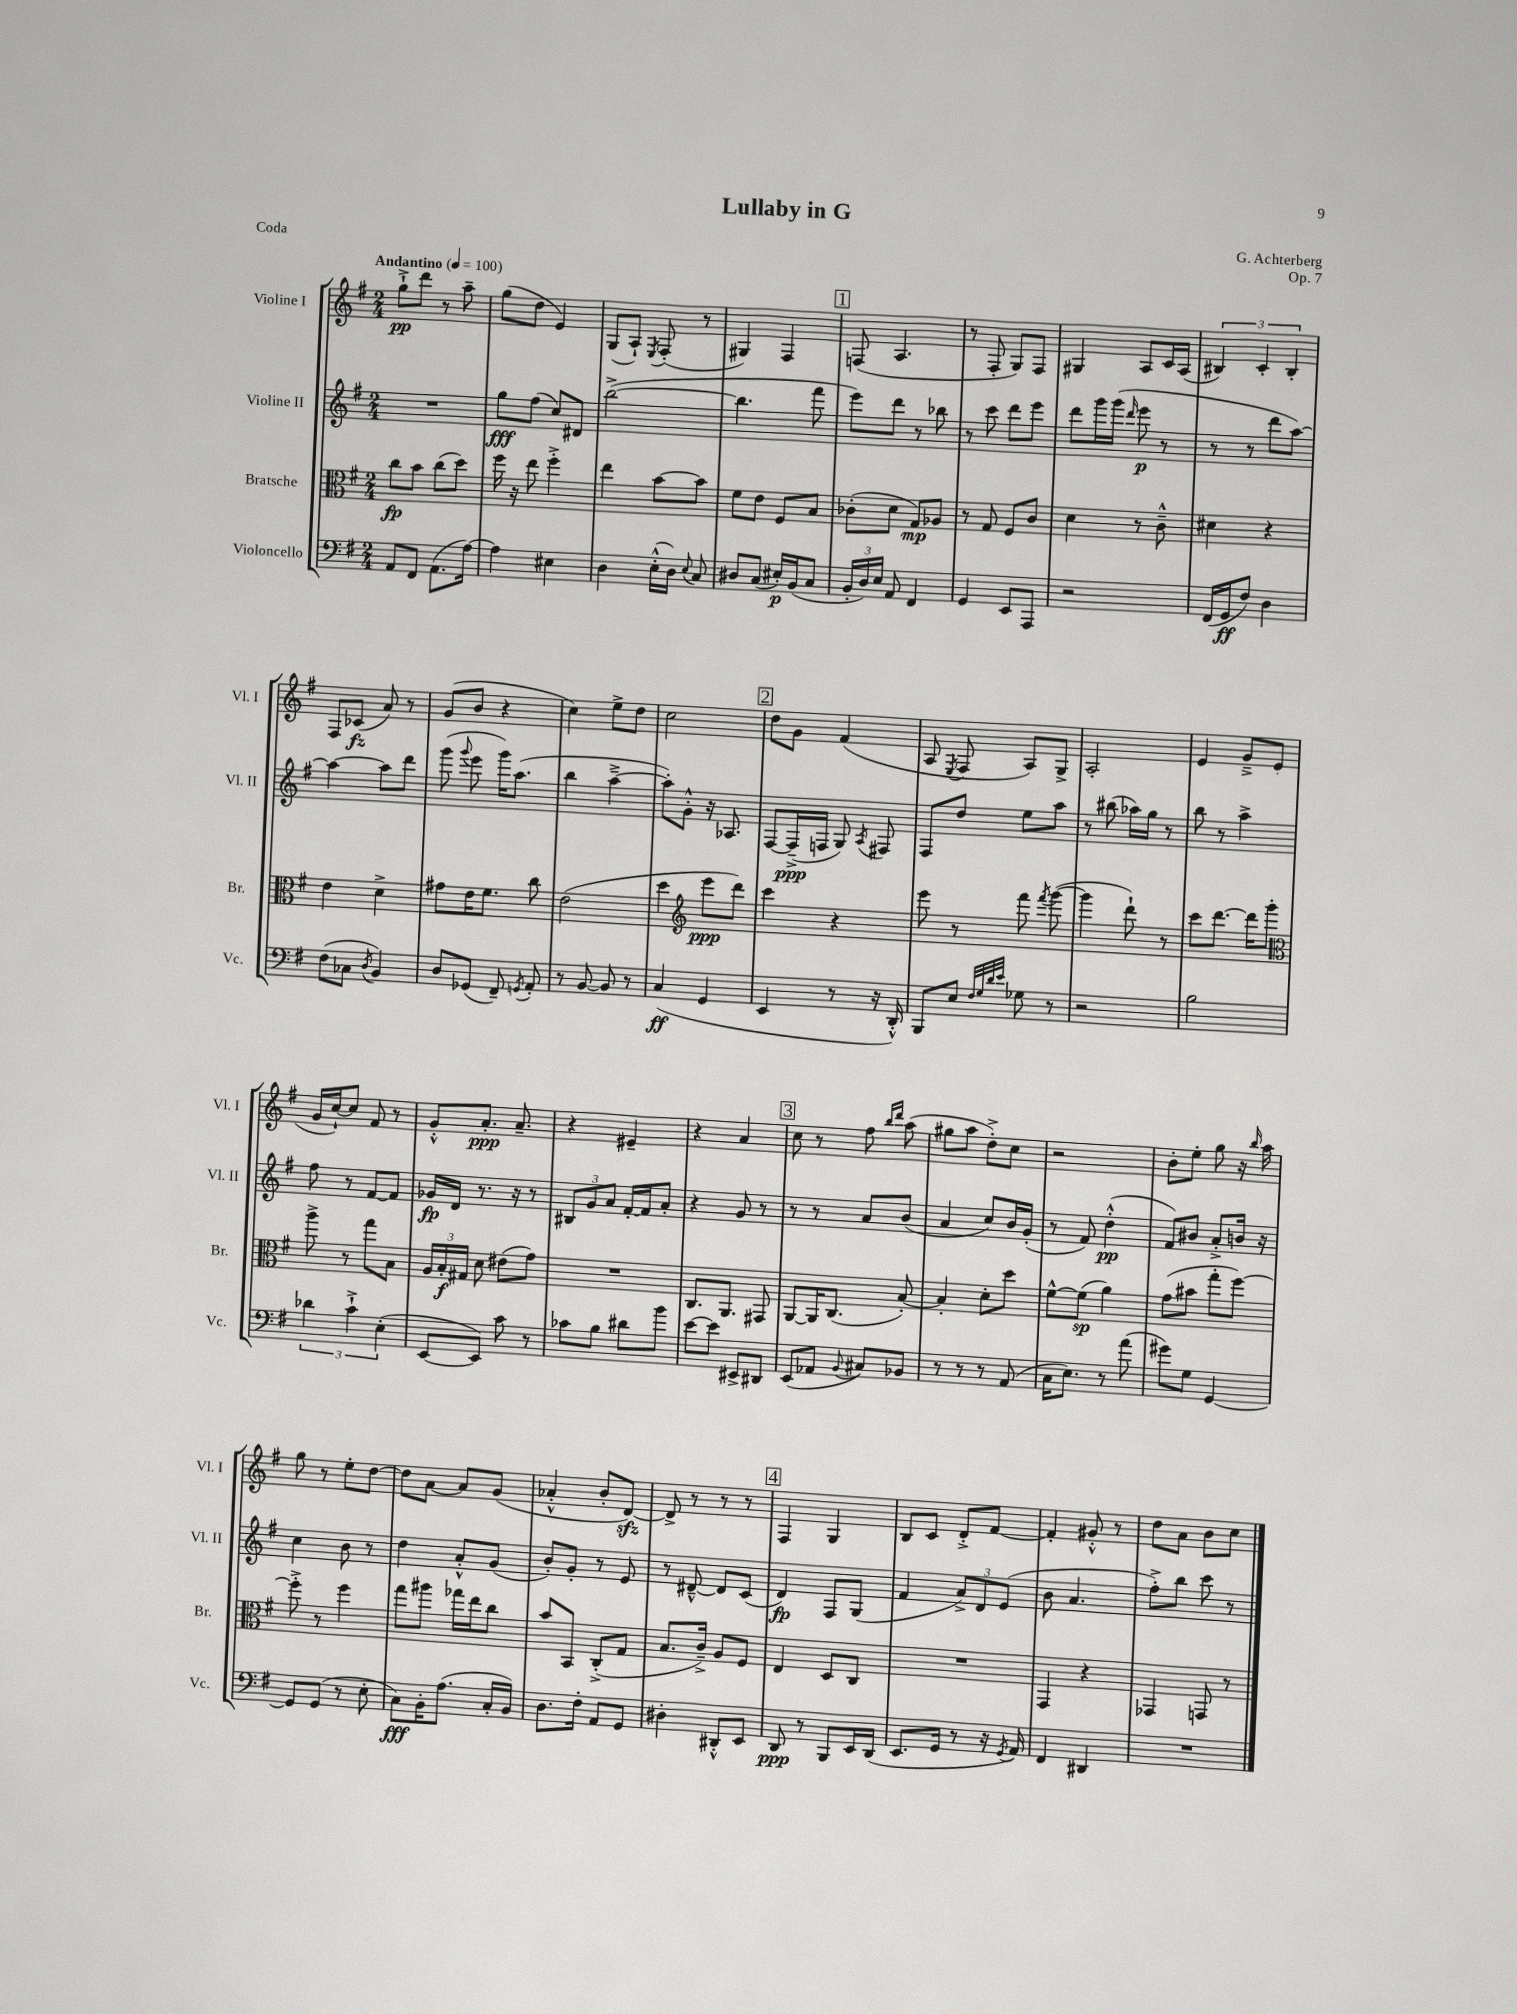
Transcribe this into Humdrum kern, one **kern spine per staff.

**kern	**kern	**kern	**kern
*staff4	*staff3	*staff2	*staff1
*clefF4	*clefC3	*clefG2	*clefG2
*k[f#]	*k[f#]	*k[f#]	*k[f#]
*M2/4	*M2/4	*M2/4	*M2/4
*MM100	*MM100	*MM100	*MM100
8AA	8cc	2r	8gg`^
8FF#	8b	.	8ddd
(8.AA	(8cc	.	8r
.	8dd)	.	8aa~
[16A)	.	.	.
=	=	=	=
4A]	16ff#	8gg	(8gg
.	16r	.	.
.	8ee	(8ff#	8dd
4E#	4ff#'^	8cc)	4e)
.	.	8d#	.
=	=	=	=
4D	4ee	([2bb^	(8G
.	.	.	8A`)
.	.	.	8qE
(16E'^^	[8b	.	(8F#'
16D)	.	.	.
8qqE	.	.	.
8C	8b]	.	8r
=	=	=	=
8D#	8f#	4.bb]	4G#)
(8C	8e	.	.
16E#')	8F#	.	4F#
(16BB	.	.	.
8C	8B	8fff#	.
=	=	=	=
24BB'	(8c-'	8eee)	(8F
24D)	.	.	.
24E	.	.	.
8AA	8d	8ddd	4.A
4FF#	8G)	8r	.
.	8A-	8bb-	.
=	=	=	=
4GG	8r	8r	8r
.	8G	8ccc	8F#'
8EE	8F#	8ddd	8G)
8AAA	8c	8eee	8F#
=	=	=	=
2r	4d	8ddd	4G#
.	.	16ggg	.
.	.	(16ggg	.
.	.	16qqddd	.
.	8r	8eee	8A
.	8c~^^	8r	16c
.	.	.	(16A
=	=	=	=
(16FF#	4d#	8r	6B#)
16GG	.	.	.
8F#)	.	8r	.
.	.	.	6c'
4D	4r	8ddd	.
.	.	.	6B#'
.	.	[8aa)	.
=	=	=	=
(8F#	4e	4aa_	8F#
8C-	.	.	(8c-
8qD	.	.	.
4BB)	4d^	8aa]	8a)
.	.	8ddd	8r
=	=	=	=
8D	8g#	(8ggg	(8g
.	.	8qqggg	.
(8GG-	16e	8eee	8b
.	8.f#	.	.
8FF#~)	.	16ggg)	4r
.	.	(8.aa	.
8qGG	.	.	.
8AA'	8cc	.	.
=	=	=	=
8r	(2e	4bb	4cc)
[8BB	.	.	.
8BB]	.	[4aa~^	8ee^
8r	.	.	8dd
=	=	=	=
(4C	4dd	8aa'])	2cc
.	.	8g'^^	.
*	*clefG2	*	*
4GG	8eee	16r	.
.	.	8.A-	.
.	8ddd)	.	.
=	=	=	=
4EE	4ccc	[8F#	8dd
.	.	(16F#~^]	8g
.	.	16F	.
8r	4r	8G)	(4f#
.	.	8qA	.
16r	.	8F#	.
16DD'^^)	.	.	.
=	=	=	=
8BBB	8eee	8F#	8A
.	.	.	8qE
8E	8r	8dd	8F#
32qqF#	.	.	.
32qqG	.	.	.
32qqd	.	.	.
32qqe	.	.	.
8G-	8fff#	8ee	8A)
.	8qfff#	.	.
8r	([8ggg	8aa	8G^
=	=	=	=
2r	4ggg]	8r	2A'
.	.	(8bb#	.
.	8ddd`)	16aa-)	.
.	.	16gg	.
.	8r	8r	.
=	=	=	=
2B	8ccc	8bb	4e
.	[8.ddd	8r	.
.	.	4aa^	8g~^
.	16ddd]	.	.
.	8ggg'	.	(8e
=	=	=	=
*	*clefC3	*	*
6d-	8aa^	8ff#	16g
.	.	.	[16cc`)
.	8r	8r	8cc]
6c`^	.	.	.
.	8gg	[8f#	8f#
(6E'	.	.	.
.	8B	8f#]	8r
=	=	=	=
[8EE	24A	16g-	8g'^^
.	24B'	.	.
.	.	16d	.
.	24G#	.	.
8EE])	8d	8.r	8.a'
8c	(8e#	.	.
.	.	16r	8.a~
8r	8g)	8r	.
=	=	=	=
8c-	2r	12B#	4r
.	.	12g	.
8B	.	.	.
.	.	12a	.
8d#	.	[16f#'	4e#~
.	.	16f#]	.
8b	.	8a'	.
=	=	=	=
[8e	8.C	4r	4r
8e]	.	.	.
.	8.AA	.	.
8EE#^	.	8g	4a
8DD#	8GG#	8r	.
=	=	=	=
(8EE	[8AA	8r	8cc
8AA-	16AA]	8r	8r
.	(8.C	.	.
8qqBB	.	.	.
8C#)	.	8a	8ff#
.	.	.	16qqbb
.	.	.	16qqddd
8BB-	[8B')	(8b	(8aa
=	=	=	=
8r	4B']	4a	8gg#
8r	.	.	8aa
8r	8d'	8cc)	8dd'^)
(8AA	8dd	16b	8cc
.	.	(16g'	.
=	=	=	=
16C	[8f#^^	8r	2r
8.E)	.	.	.
.	(8f#]	8f#)	.
8r	4a)	(4dd'^^	.
(8a	.	.	.
=	=	=	=
8g#)	(8g	8f#)	8b'
8G	8b#	8b#	8ee'
[4GG	8gg'	8a'^	8gg
.	[8ff#)	16b	16r
.	.	.	16qqbb
.	.	16r	16aa
=	=	=	=
8GG]	8ff#'^]	4cc	8gg
(8GG	8r	.	8r
8r	4ff#	8b	8ee'
8E'	.	8r	[8dd
=	=	=	=
8C)	8gg	4dd	8dd]
16BB'	8aa#	.	[8a
(8.A	.	.	.
.	16gg-	8a'^^	8a]
.	16ee	.	.
16C'	8cc	(8g	(8g
16BB)	.	.	.
=	=	=	=
8.D	8b	8b')	4a-'^^
.	8BB	8g'	.
16F#'	.	.	.
8AA	(8C'^	8r	8b'
8GG	8G	8e	[8d)
=	=	=	=
4D#'	8.B	8r	8d^]
.	.	[8d#~^^	8r
.	16c~^)	.	.
8DD#'^^	8A	8d#]	8r
8EE	8F#	(8c	8r
=	=	=	=
8DD	4E	4d)	4F#
8r	.	.	.
8BBB	8D	8F#	4G
16EE	8C	(8G	.
(16DD	.	.	.
=	=	=	=
8.EE	2r	4f#	8B
.	.	.	8c
16GG	.	.	.
8r	.	12a^)	8d'^
.	.	12d	.
16r	.	.	[8f#
.	.	(12e	.
8qGG	.	.	.
16AA)	.	.	.
=	=	=	=
4FF#	4GG	8b	4f#']
.	.	4.a	.
4DD#	4r	.	8g#'^^
.	.	.	8r
=	=	=	=
2r	4GG-	8ff#'^)	8dd
.	.	8bb	8a
.	8GG	8ccc	8b
.	8r	8r	8cc
==	==	==	==
*-	*-	*-	*-
